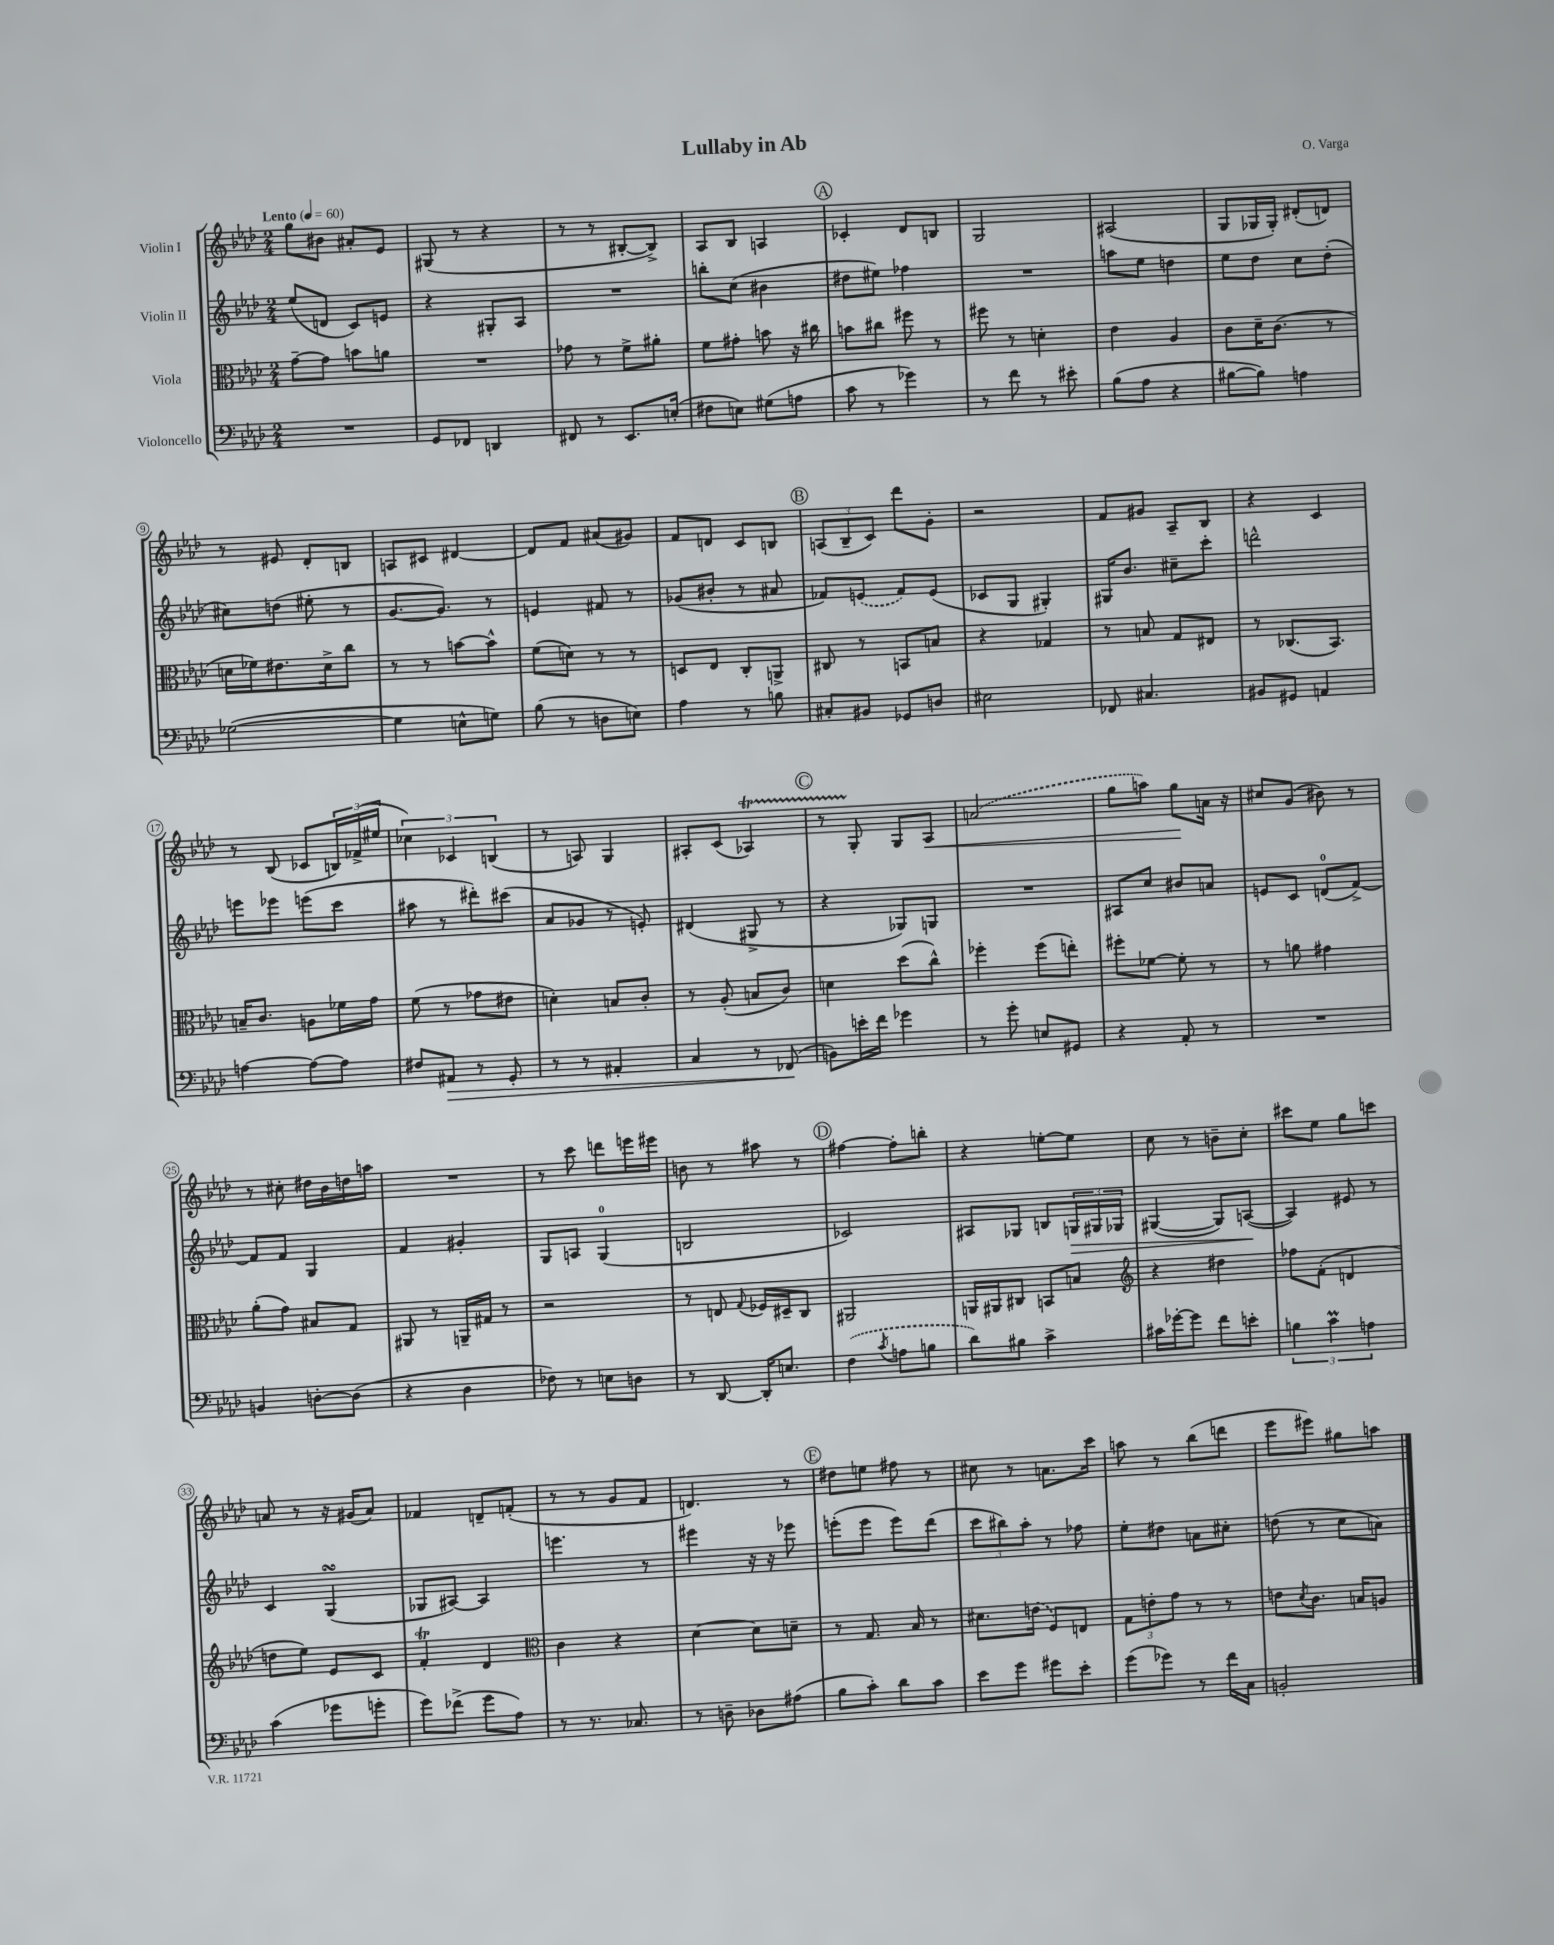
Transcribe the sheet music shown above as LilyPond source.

\header { title = "Lullaby in Ab" composer = "O. Varga" }
<<
\new StaffGroup <<
\new Staff = "s0" \with { instrumentName = "Violin I" } {
    \clef treble \key aes \major \numericTimeSignature \time 2/4 \tempo "Lento" 4 = 60
    g''8 bis'8 ais'8-. ees'8 |
    gis8( r8 r4 |
    r8 r8 bis8~-. bis8->) |
    aes8 bes8 a4 |
    \mark \markup { \circle "A" } ces'4-. des'8 b8 |
    g2 |
    ais2( |
    g8 ges16 ges16-.) dis'8-.( d'8) |
    r8 eis'8 des'8-. b8 |
    a8 cis'8 dis'4~ |
    dis'8 f'8 ais'8( gis'8) |
    f'8 d'8 c'8 b8 |
    \mark \markup { \circle "B" } \tuplet 3/2 { a8( bes8-- c'8) } des'''8 g'8-. |
    r2 |
    f'8 gis'8 aes8-- bes8 |
    r4 c'4 |
    r8 bes8( ces'8 \tuplet 3/2 { b16) fes'16->( eis''16 } |
    \tuplet 3/2 { ces''4) ces'4 b4( } |
    r8 a8) g4 |
    ais8-. c'8( aes4\startTrillSpan) |
    \mark \markup { \circle "C" } r8 g8-.\stopTrillSpan g8 aes8\< |
    \once \slurDashed a'2( |
    g''8 a''8) g''8\! a'16 r16 |
    cis''8 g'8( bis'8) r8 |
    r8 cis''8-. dis''16 bes'16 d''16 a''16 |
    R2 |
    r8 c'''8 d'''8 e'''16 eis'''16 |
    b'8 r8 ais''8 r8 |
    \mark \markup { \circle "D" } fis''4~ fis''8-. b''8-. |
    r4 e''8~-. e''8 |
    c''8 r8 b'8-- c''8-. |
    cis'''8 ees''8 g''8 c'''8 |
    a'8 r8 r16 gis'16( a'8) |
    fes'4 d'8-- f'8-.( |
    r8 r8 g'8 f'8 |
    d'4.) r8 |
    \mark \markup { \circle "E" } dis''8 e''8 fis''8 r8 |
    cis''8 r8 a'8. c'''16 |
    a''8 r8 bes''8( d'''8 |
    ees'''8 eis'''8) gis''8 a''8 \bar "|." |
}
\new Staff = "s1" \with { instrumentName = "Violin II" } {
    \clef treble \key aes \major \numericTimeSignature \time 2/4
    ees''8( d'8 c'8) e'8 |
    r4 gis8-. aes8 |
    R2 |
    b''8-. c''8( bis'4 |
    \mark \markup { \circle "A" } dis''8 eis''8) fes''4 |
    R2 |
    a''8 ees''8 d''4 |
    ees''8 des''8 c''8 des''8-.( |
    cis''8) d''8( eis''8-. r8 |
    g'8.~ g'8.) r8 |
    e'4 fis'8 r8 |
    ges'8( bis'8-. r8 ais'8 |
    \mark \markup { \circle "B" } fes'8) \once \slurDashed e'8( fes'8) e'8( |
    ces'8 g8 gis4-.) |
    gis16 bes'8. cis''8-- c'''8-. |
    d'''2-^ |
    e'''8 ees'''8 e'''8( c'''8 |
    ais''8 r8 dis'''8-.) cis'''8( |
    aes'8 ges'8 r8 e'8-.) |
    dis'4( gis8-> r8 |
    \mark \markup { \circle "C" } r4 ges8) g8 |
    R2 |
    ais8 c''8 bis'8 a'8 |
    e'8 c'8 d'8-0( f'8~->) |
    f'8 f'8 g4 |
    f'4 gis'4-. |
    g8 a8 g4-0( |
    b2 |
    \mark \markup { \circle "D" } ces'2) |
    ais8 ges8 b8 \tuplet 3/2 { g16\> gis16 ges16 } |
    gis4~( gis8) a8~\!( |
    a4) eis'8 r8 |
    c'4 g4\turn( |
    ges8 ais8~) ais4 |
    e'''4. r8 |
    eis'''4 r16 r16 ees'''8 |
    \mark \markup { \circle "E" } e'''8-.( e'''8 e'''8) des'''8( |
    \tuplet 3/2 { c'''8 bis''8) aes''8-. } r8 fes''8 |
    ees''8-. dis''8 a'8 cis''8-. |
    d''8( r8 c''8 a'8) \bar "|." |
}
\new Staff = "s2" \with { instrumentName = "Viola" } {
    \clef alto \key aes \major \numericTimeSignature \time 2/4
    g'8~-- g'8 b'8 a'8 |
    R2 |
    ges'8 r8 f'8-> ais'8-. |
    f'8 gis'8-. b'8 r16 cis''16 |
    \mark \markup { \circle "A" } b'8 cis''8 fis''8 r8 |
    fis''8 r8 d'4-. |
    ees'4 aes4 |
    c'8 des'16-- c'8.( r8 |
    d'16 fes'16) eis'8. d'16-> c''8 |
    r8 r8 b'8~ b'8-^ |
    f'8( d'8) r8 r8 |
    d8 ees8 c8-. a,8-> |
    \mark \markup { \circle "B" } cis8 r8 b,8 b8 |
    r4 ges4 |
    r8 b8 g8 eis8 |
    r8 ces8.( bes,8.) |
    b16-- c'8. a8 fes'16 g'16 |
    f'8( r8 ges'8 eis'8 |
    d'4-.) b8 c'8-. |
    r8 aes8-.( b8 c'8) |
    \mark \markup { \circle "C" } d'4 des''8( c''8-^) |
    fes''4-. fes''8( e''8-.) |
    fis''8-. fes'8~ fes'8-. r8 |
    r8 a'8 gis'4 |
    aes'8-.( g'8) bis8 g8 |
    ais,8 r8 a,16-- gis16 r8 |
    r2 |
    r8 e8 \appoggiatura { g8 } fes16 dis16-- c8 |
    \mark \markup { \circle "D" } ais,2 |
    a,16 ais,16 cis8 b,8 b8 |
    \clef treble r4 dis''4 |
    fes''8 f'8-.( d'4 |
    d''8 ees''8) ees'8 c'8 |
    f'4-.\trill des'4 |
    \clef alto c'4 r4 |
    des'4~ des'8 d'8-- |
    \mark \markup { \circle "E" } r8 g8. bes16 r8 |
    dis'8. \once \slurDashed e'16( f8) e8 |
    \tuplet 3/2 { g8 e'8-. g'8 } r8 r8 |
    e'8 \acciaccatura { des'8 } c'8. b16 a8 \bar "|." |
}
\new Staff = "s3" \with { instrumentName = "Violoncello" } {
    \clef bass \key aes \major \numericTimeSignature \time 2/4
    R2 |
    g,8 fes,8 d,4 |
    fis,8 r8 ees,8. e16-.( |
    fis8 e8) gis8( a8 |
    \mark \markup { \circle "A" } c'8 r8 ges'4) |
    r8 f'8 r8 eis'8-. |
    bes8( aes8 r4 |
    bis8~ bis8) a4 |
    ges2~( |
    ges4 e8-^ g8) |
    bes8( r8 d8 e8) |
    aes4 r8 b8 |
    \mark \markup { \circle "B" } cis8-. bis,8 ges,8 d8 |
    eis2 |
    fes,8 cis4. |
    bis,8 gis,8 a,4 |
    a4~ a8~ a8 |
    fis8 ais,8\> r8 g,8-. |
    r8 r8 ais,4-. |
    c4 r8 fes,8\!( |
    \mark \markup { \circle "C" } b,8) e'16-. f'16 ges'4 |
    r8 g'8-. e8 gis,8 |
    r4 aes,8-. r8 |
    R2 |
    b,4 d8~-. d8( |
    r4 des4 |
    fes8) r8 e8 d8 |
    r8 des,8~ des,16-. e8. |
    \mark \markup { \circle "D" } \once \slurDashed f4( \acciaccatura { c'8 } a8 b8 |
    des'8) bis8 c'4-> |
    cis'16 ges'16~-. ges'8 f'8 e'8-. |
    \tuplet 3/2 { b4 c'4\prall a4 } |
    c'4( ges'8 g'8-. |
    g'8) fes'8->( g'8 aes8) |
    r8 r8. ces8. |
    r8 d8-- des8 ais8( |
    \mark \markup { \circle "E" } bes8 c'8-.) des'8 c'8 |
    ees'8 g'8 gis'8 ees'8-. |
    g'8( ges'8) r8 f'16 c16 |
    b,2-. \bar "|." |
}
>>
>>
\layout { \context { \Score \override BarNumber.stencil = #(make-stencil-circler 0.1 0.3 ly:text-interface::print) } }
